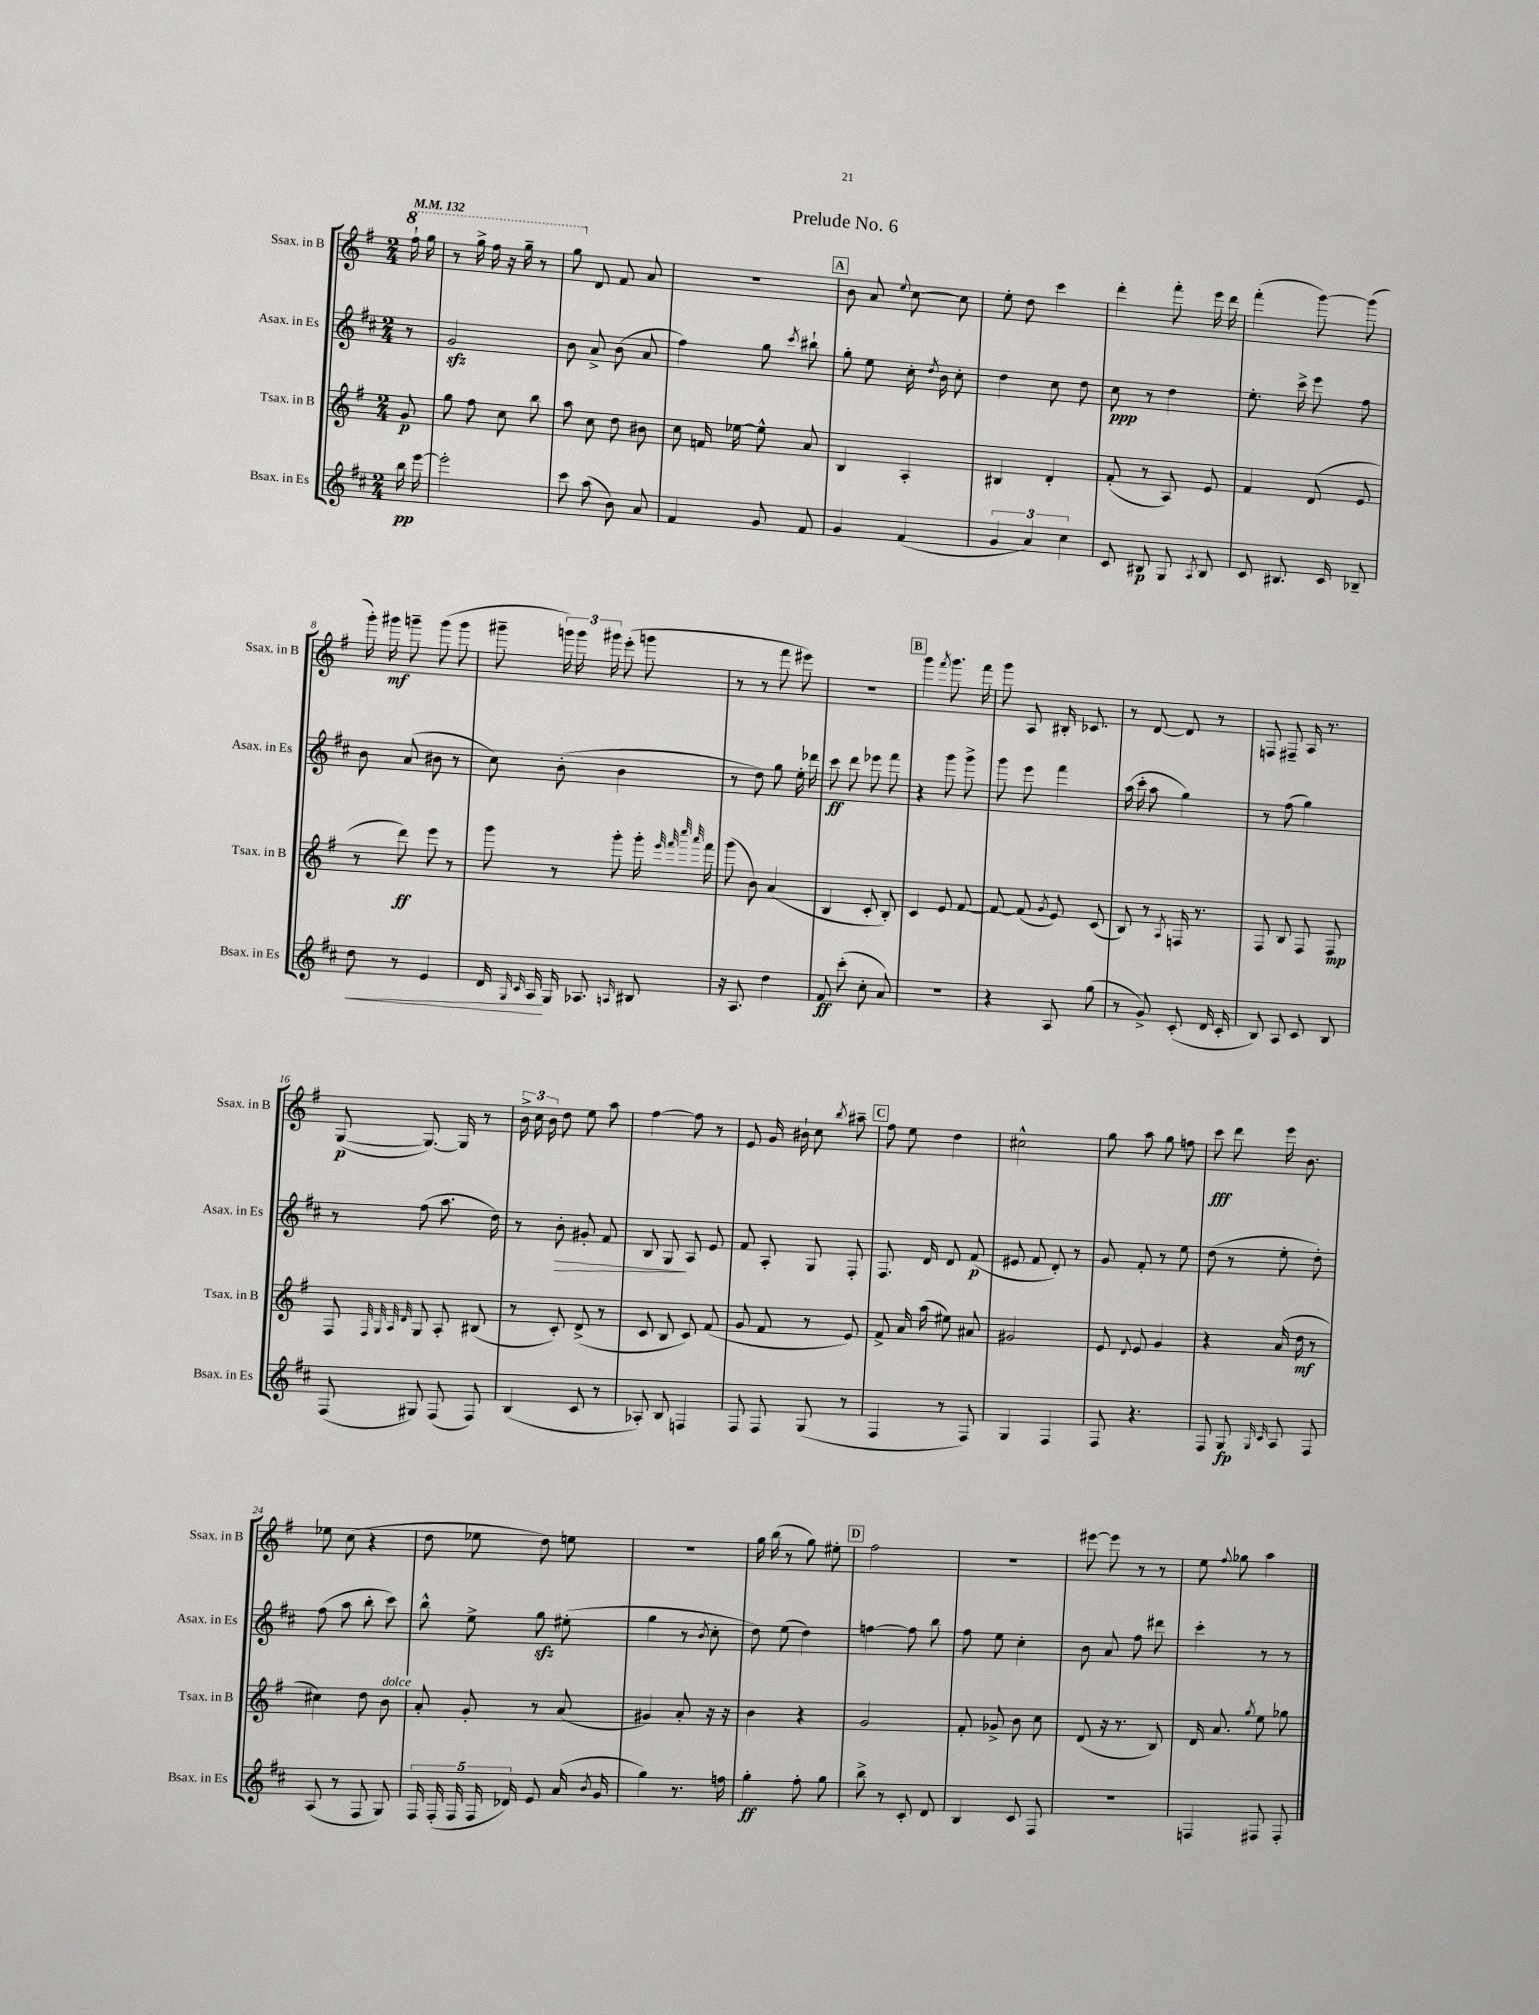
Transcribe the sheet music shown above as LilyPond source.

\header { title = "Prelude No. 6" }
<<
\new StaffGroup <<
\new Staff = "s0" \with { instrumentName = "Ssax. in B" shortInstrumentName = "Ssax. in B" } {
    \clef treble \key g \major \numericTimeSignature \time 2/4 \partial 8 \tempo 4 = 132
    \autoBeamOff \ottava #1 fis'''16-! g'''16 |
    r8 g'''16-> fis'''16 r16 g'''16-- r8 |
    g'''8 \ottava #0 d'8 fis'8 a'8 |
    R2 |
    \mark \markup { \box "A" } b'8 a'8 \appoggiatura { e''8 } c''8~ c''8 |
    e''8-. d''8 c'''4 |
    d'''4-. fis'''8-. e'''16 d'''16 |
    fis'''4-.( g'''8~) g'''8( |
    g'''16-.) gis'''16\mf g'''8-- g'''8( g'''8 |
    gis'''8-- \tuplet 3/2 { g'''16) g'''16 gis'''16 } e'''8-.( g'''8 |
    r8 r8 fis'''8 eis'''8) |
    R2 |
    \mark \markup { \box "B" } g'''4 \acciaccatura { fis'''8 } g'''8. fis'''16 |
    g'''8 a8 bis16-. ces'8. |
    r8 d'8~ d'8 r8 |
    f8 fis8-- a16 r8. |
    g8~\p( g8.~) g16 r8 |
    \tuplet 3/2 { b'16-> c''16 b'16 } d''8 e''8 a''8 |
    fis''4~ fis''8 r8 |
    e'8 g'16 bis'16-! c''8 \acciaccatura { b''8 } ais''8-- |
    \mark \markup { \box "C" } fis''8 e''8 d''4 |
    cis''2-^ |
    g''8 a''8 g''8 f''8 |
    c'''8\fff d'''8 e'''16 b'8. |
    ees''8 c''8( r4 |
    d''8 ees''8 d''8) e''8 |
    r2 |
    g''16 b''16( r8 g''8) eis''8-. |
    \mark \markup { \box "D" } fis''2 |
    r2 |
    eis'''8~ eis'''8 r8 r8 |
    e''8 \appoggiatura { fis''8 } ges''8 a''4 \bar "|." |
}
\new Staff = "s1" \with { instrumentName = "Asax. in Es" shortInstrumentName = "Asax. in Es" } {
    \clef treble \key d \major \numericTimeSignature \time 2/4 \partial 8
    \autoBeamOff r8 |
    g'2\sfz |
    b'8 a'8-> b'8( a'8 |
    fis''4) g''8 \acciaccatura { cis'''8 } bis''8-! |
    \mark \markup { \box "A" } g''8-. e''8 cis''16-. \acciaccatura { d''8 } b'16 cis''8-. |
    d''4 cis''8 d''8 |
    cis''8\ppp r8 d''4 |
    e''8.-. cis'''16-> e'''8 fis''8 |
    b'8 a'8( bis'8 r8 |
    cis''8) b'8-.( b'4 |
    r8 d''8) g''8 e''16-. des'''16 |
    cis'''8\ff d'''8 ees'''8 fis'''8 |
    \mark \markup { \box "B" } r4 g'''8 g'''8-> |
    g'''8 e'''8 fis'''4 |
    a''16( cis'''16-. a''8 g''4) |
    r8 fis''8( g''4) |
    r8 fis''8( a''8. d''16) |
    r8 b'8-.\> gis'8-. fis'8 |
    b8 g8\! a8 e'8 |
    fis'8 a8-. g8 fis8-. |
    \mark \markup { \box "C" } fis8. d'16 d'8 fis'8\p( |
    eis'8 fis'8 d'8-.) r8 |
    g'8 fis'8-. r8 e''8 |
    d''8( r8 e''8-. d''8-.) |
    fis''8( a''8 b''8-. cis'''8) |
    b''8-^ e''8-> g''8\sfz eis''8-.( |
    g''4 r8 \acciaccatura { b'8 } cis''8-. |
    d''8) e''8( d''4) |
    \mark \markup { \box "D" } f''4~ f''8 b''8 |
    fis''8 e''8 cis''4-. |
    b'8 a'8 fis''8 dis'''8 |
    cis'''4-. r8 r8 \bar "|." |
}
\new Staff = "s2" \with { instrumentName = "Tsax. in B" shortInstrumentName = "Tsax. in B" } {
    \clef treble \key g \major \numericTimeSignature \time 2/4 \partial 8
    \autoBeamOff g'8\p |
    g''8 fis''8 c''8 b''8 |
    a''8 c''8 d''8 bis'8 |
    c''8 f'16 ees''16~ ees''8-^ a'8 |
    \mark \markup { \box "A" } b4 a4-. |
    bis4 d'4-. |
    fis'8-.( r8 a8) e'8 |
    fis'4 d'8( e'8 |
    r8 d'''8\ff) e'''8 r8 |
    g'''8 r8 g'''8-. g'''16-. \grace { e'''32 fis'''32 c''''32 a'''32 } fis'''16 |
    g'''8( b'8) a'4( |
    b4 c'8-. b8-.) |
    \mark \markup { \box "B" } c'4 e'8 fis'8~ |
    fis'8~ fis'8( \acciaccatura { g'8 } e'8) c'8( |
    b8) r8 \acciaccatura { a8 } f16 r8. |
    fis8 b8 fis8 fis8\mp |
    fis8 \grace { fis32 g32 a32 d'32 } g8 a8-. bis8( |
    r8 c'8-.) d'8->( r8 |
    c'8 b8 c'8) fis'8( |
    g'8 fis'8 r8 e'8) |
    \mark \markup { \box "C" } fis'8-> a'16 a''16( eis''8) ais'8 |
    gis'2 |
    e'8 \appoggiatura { d'8 } e'8 g'4 |
    r4 a'16( d''16\mf r8 |
    cis''4) d''8 b'8^\markup { \italic "dolce" } |
    a'8-. g'8-. r8 a'8( |
    gis'4) a'8-. r16 r16 |
    b'4 r4 |
    \mark \markup { \box "D" } g'2 |
    fis'8-. ges'8-> b'8 c''8 |
    d'8( r16 r8. b8) |
    d'16 a'8. \acciaccatura { g''8 } e''8 ges''8 \bar "|." |
}
\new Staff = "s3" \with { instrumentName = "Bsax. in Es" shortInstrumentName = "Bsax. in Es" } {
    \clef treble \key d \major \numericTimeSignature \time 2/4 \partial 8
    \autoBeamOff b''16\pp e'''16~ |
    e'''2-. |
    cis'''8 a''8( b'8) a'8 |
    fis'4 g'8 fis'8 |
    \mark \markup { \box "A" } g'4 fis'4( |
    \tuplet 3/2 { g'4 a'4) cis''4 } |
    cis'8 bis8\p g8 \acciaccatura { a8 } bis8 |
    cis'8 bis8. cis'16 bes8-- |
    d''8\< r8 e'4 |
    d'16 \grace { g16 cis'16 } a16\! g16 aes8. \grace { a16 } bis8 |
    r16 a8. d''4 |
    fis'8\ff cis'''8-.( cis''8-. a'8) |
    \mark \markup { \box "B" } r2 |
    r4 a8 g''8( |
    r8 g'8->) cis'8-.( d'16 cis'16-. |
    b8) a8 cis'8 b8 |
    fis8( gis8) fis8( fis8) |
    b4( cis'8 r8 |
    aes8-.) b8 f4 |
    fis8 fis8 g8( r8 |
    \mark \markup { \box "C" } fis4 r8 fis8) |
    g4 fis4 |
    fis8 r4. |
    fis8 g8\fp \grace { g16 cis'16 } a8 fis8 |
    a8( r8 fis8 g8) |
    \tuplet 5/4 { fis16 fis16-.( fis16 fis16 des'16) } e'8 a'16( \acciaccatura { b'8 } g'16 |
    g''4) r8. f''16 |
    g''4-.\ff fis''8-. g''8 |
    \mark \markup { \box "D" } b''8-> r8 cis'8-. d'8 |
    b4 cis'8 fis8 |
    R2 |
    f4 fis8 fis8-. \bar "|." |
}
>>
>>
